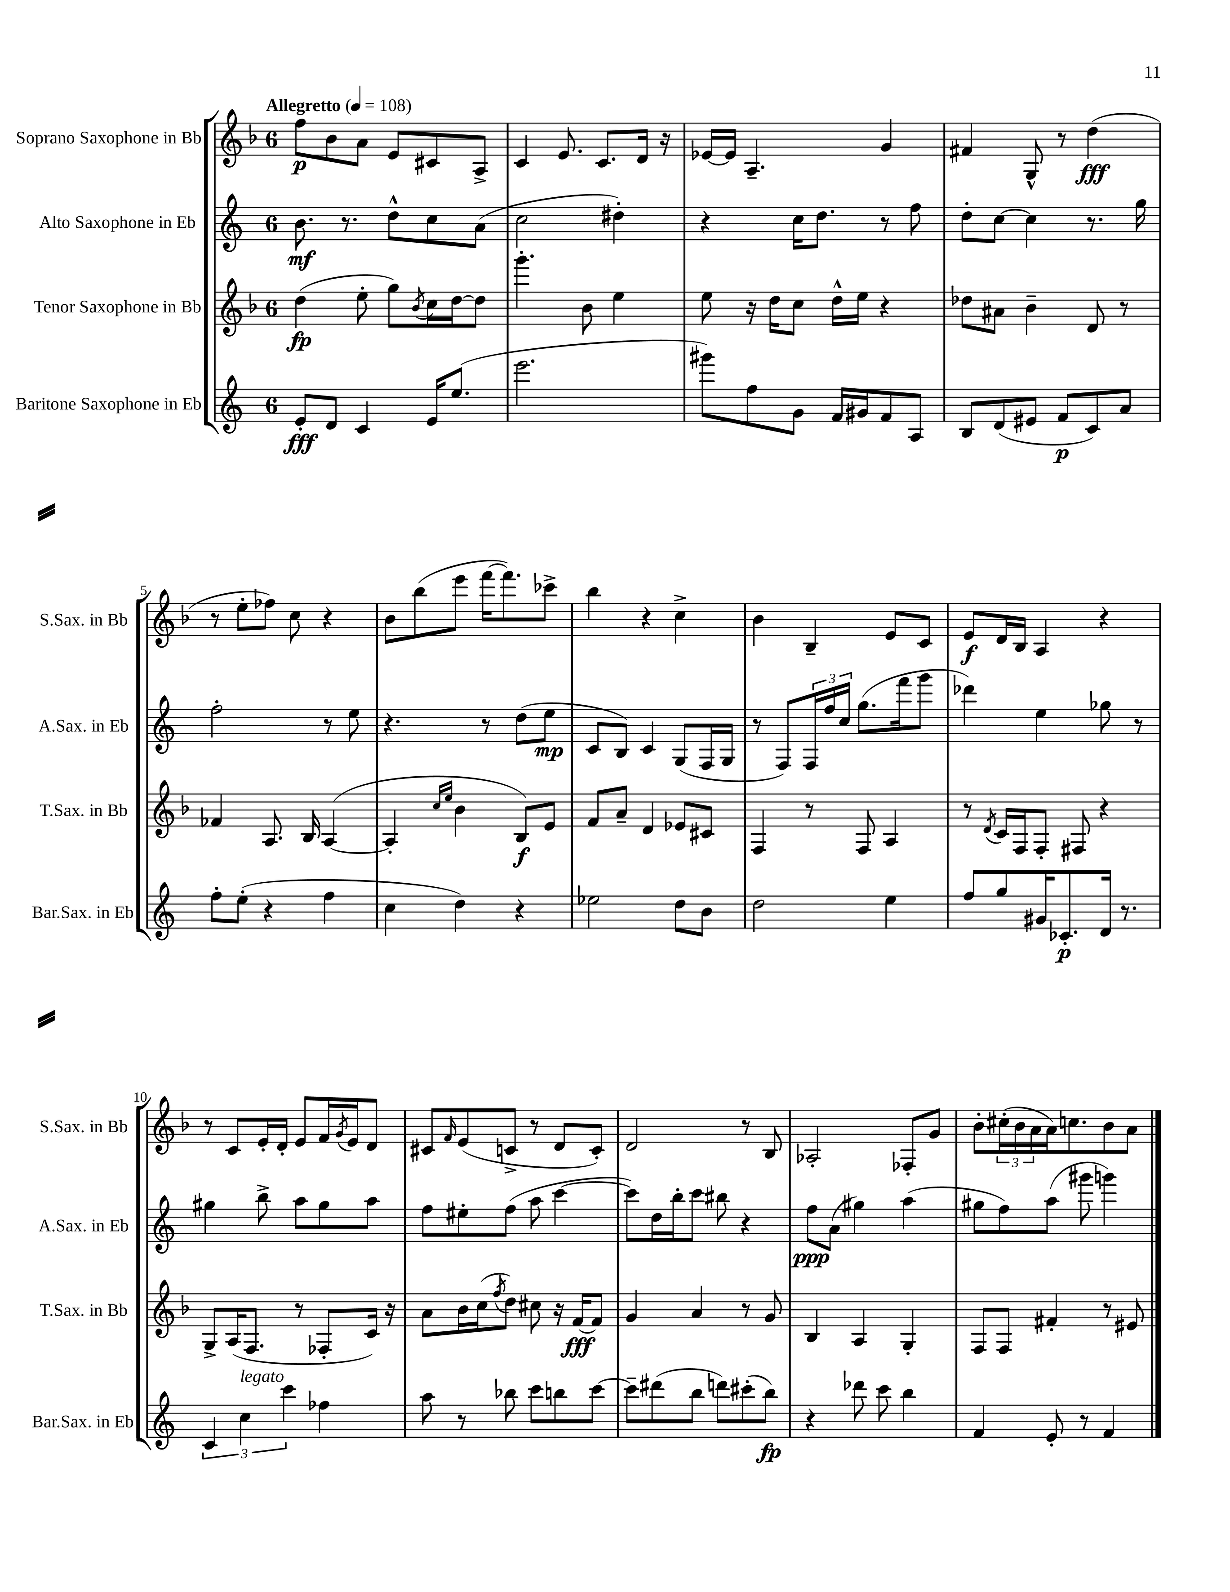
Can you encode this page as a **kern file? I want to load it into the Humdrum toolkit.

**kern	**kern	**kern	**kern
*staff4	*staff3	*staff2	*staff1
*clefG2	*clefG2	*clefG2	*clefG2
*k[]	*k[b-]	*k[]	*k[b-]
*M6/8	*M6/8	*M6/8	*M6/8
*MM108	*MM108	*MM108	*MM108
8e'	(4dd	8.b	8ff
8d	.	.	8b-
.	.	8.r	.
4c	8ee'	.	8a
.	8gg)	8dd^^	8e
.	8qb-	.	.
16e	16cc	8cc	8c#
(8.ee	[16dd	.	.
.	8dd]	(8a	8A^
=	=	=	=
2.eee	4.ggg'	2cc	4c
.	.	.	8.e
.	8b-	.	.
.	.	.	8.c
.	4ee	4dd#')	.
.	.	.	16d
.	.	.	16r
=	=	=	=
8ggg#)	8ee	4r	[16e-
.	.	.	16e-]
8ff	16r	.	4.A~
.	16dd	.	.
8g	8cc	16cc	.
.	.	8.dd	.
16f	16dd^^	.	.
16g#	16ee	.	.
8f	4r	8r	4g
8A	.	8ff	.
=	=	=	=
8B	8dd-	8dd'	4f#
(8d	8a#	[8cc	.
8e#	4b-~	4cc]	8G^^
8f	.	.	8r
8c)	8d	8.r	(4dd
8a	8r	.	.
.	.	16gg	.
=	=	=	=
8ff'	4f-	2ff'	8r
(8ee'	.	.	8ee'
4r	8.A	.	8ff-)
.	.	.	8cc
.	16B-	.	.
4ff	([4A	8r	4r
.	.	8ee	.
=	=	=	=
4cc	4A']	4.r	8b-
.	.	.	(8bb-
.	16qqcc	.	.
.	16qqee	.	.
4dd)	4b-	.	8eee
.	.	8r	[16fff
.	.	.	8.fff])
4r	8B-)	(8dd	.
.	8e	8ee	8ccc-^
=	=	=	=
2ee-	8f	8c	4bb-
.	8a~	8B)	.
.	4d	4c	4r
8dd	8e-	(8G	4cc^
8b	8c#	16F	.
.	.	16G	.
=	=	=	=
2dd	4F	8r	4b-
.	.	8F)	.
.	8r	24F	4B-~
.	.	24ff	.
.	.	24cc	.
.	8F	(8.gg	.
4ee	4A	.	8e
.	.	16fff	.
.	.	8ggg	8c
=	=	=	=
8ff	8r	4ddd-)	8e
.	8qd	.	.
8gg	16c	.	16d
.	16F	.	16B-
16g#	8F'	4ee	4A
8.c-'	.	.	.
.	8F#	.	.
16d	4r	8gg-	4r
8.r	.	.	.
.	.	8r	.
=	=	=	=
6c	8G^	4gg#	8r
.	(16A	.	8c
6cc	.	.	.
.	8.F	.	.
.	.	8bb^	16e'
.	.	.	16d'
6ccc	.	.	.
.	8r	8aa	8e
4ff-	8F-'	8gg#	16f
.	.	.	8qg
.	.	.	16e
.	16c)	8aa	8d
.	16r	.	.
=	=	=	=
8aa	8a	8ff	8c#
.	.	.	16qqf
8r	16b-	8ee#'	(8e
.	(16cc	.	.
.	8qff	.	.
8bb-	8dd)	(8ff	8c^
8ccc	8cc#	8aa	8r
8bb	16r	[4ccc	8d
.	[16f	.	.
[8ccc	8f]	.	8c')
=	=	=	=
8ccc~]	4g	8ccc])	2d
(8ddd#	.	16dd	.
.	.	16bb'	.
8bb	4a	8ccc	.
8ddd)	.	8bb#	.
(8ccc#'	8r	4r	8r
8bb)	8g	.	8B-
=	=	=	=
4r	4B-	8ff	2A-'
.	.	(8a	.
8ddd-	4A	4gg#)	.
8ccc	.	.	.
4bb	4G'	(4aa	8F-'
.	.	.	8g
=	=	=	=
4f	8F	8gg#	8b-'
.	8F	8ff)	(24cc#'
.	.	.	24b-
.	.	.	24a
8e'	4f#'	(8aa	16a)
.	.	.	8.cc
8r	.	8ggg#	.
4f	8r	4ggg)	8b-
.	8e#	.	8a
==	==	==	==
*-	*-	*-	*-
